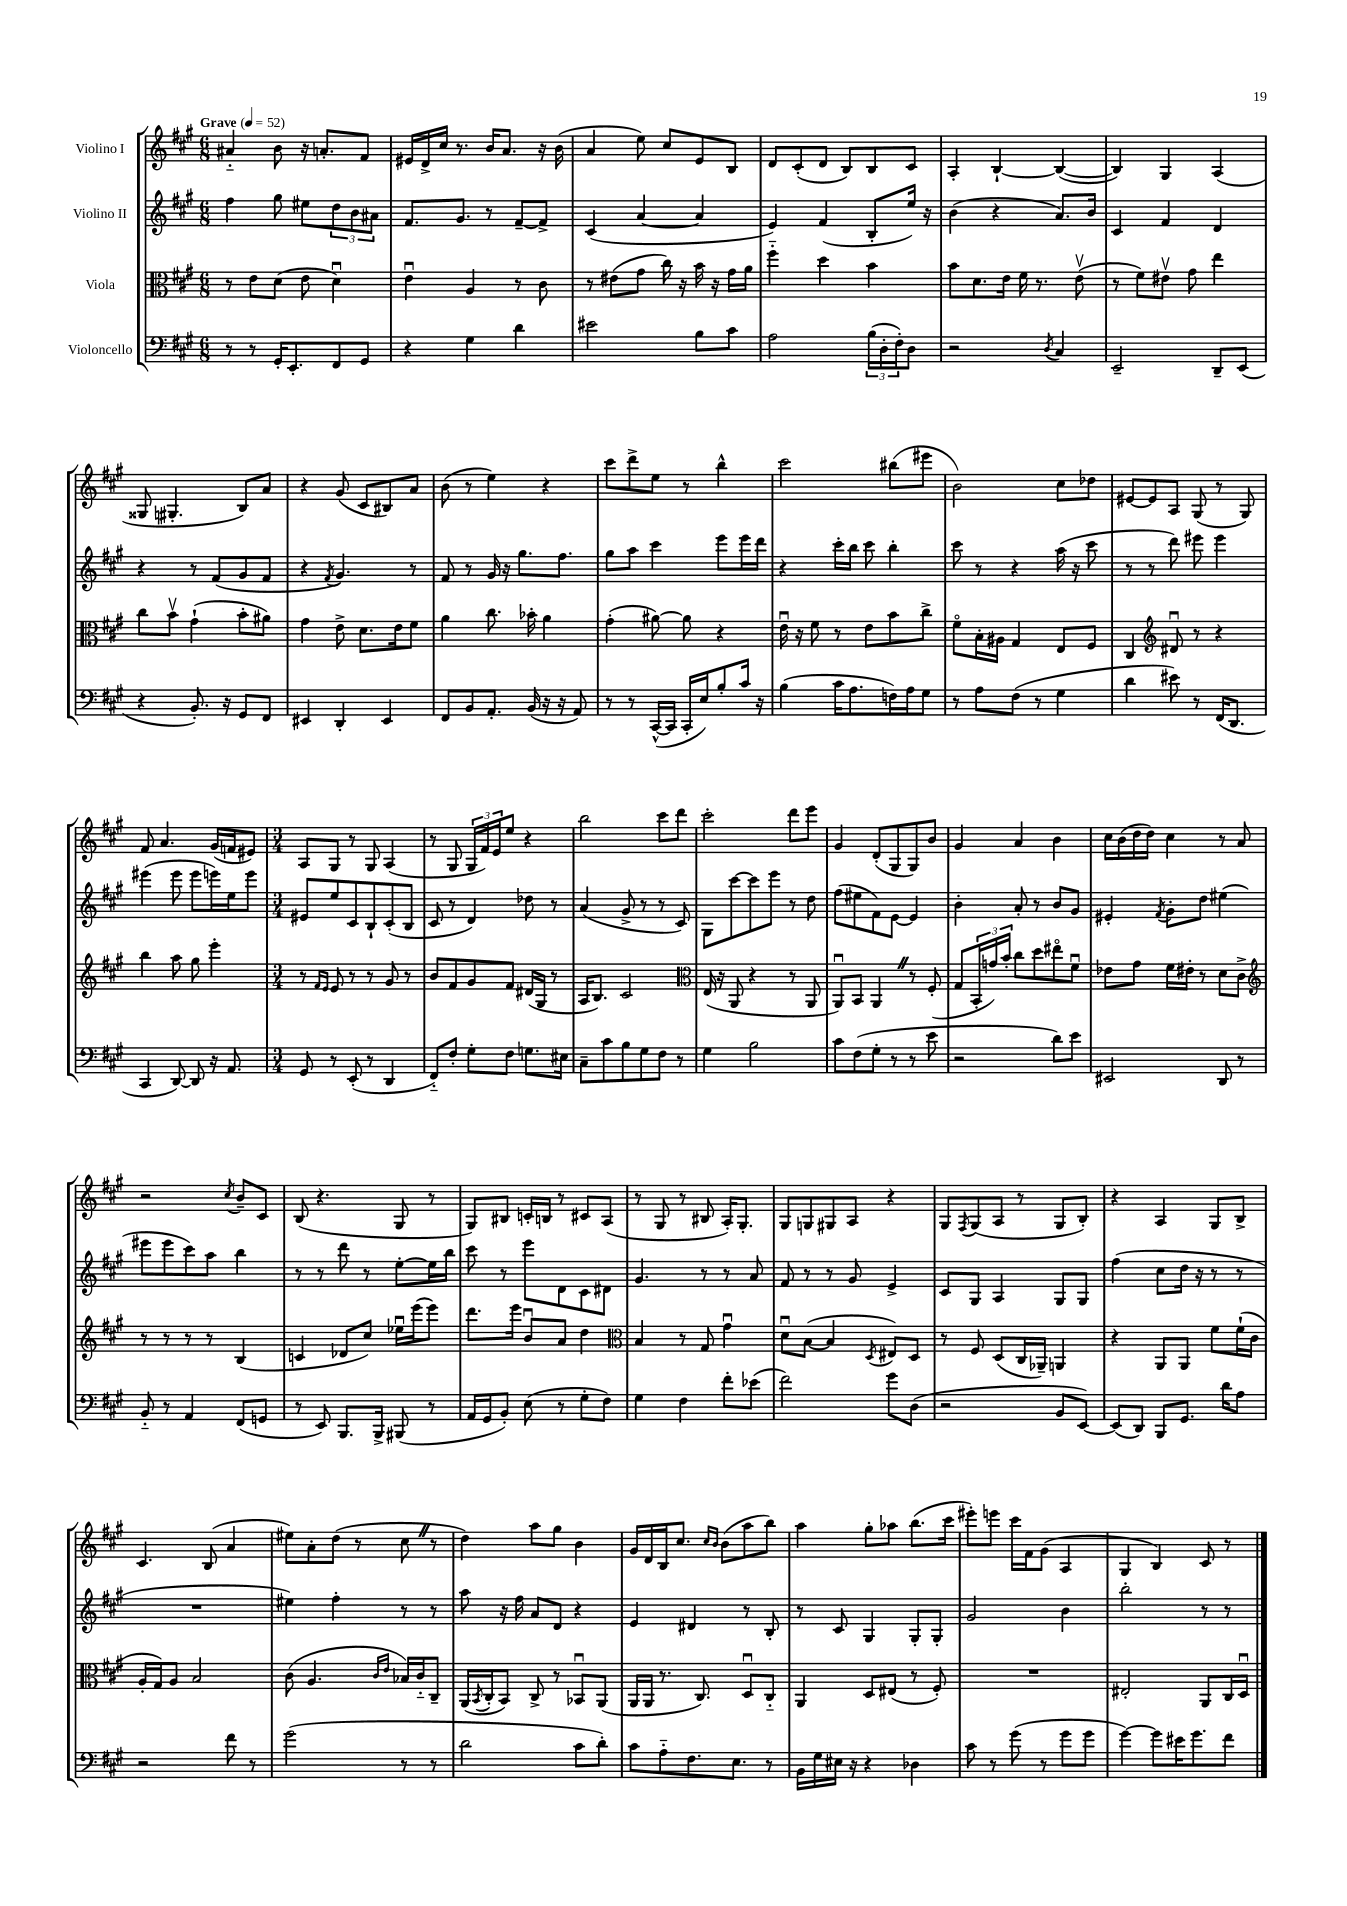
<<
\new StaffGroup <<
\new Staff = "s0" \with { instrumentName = "Violino I" } {
    \clef treble \key a \major \numericTimeSignature \time 6/8 \tempo "Grave" 4 = 52
    ais'4-_ b'8 r16 a'8.-. fis'8 |
    eis'16 d'16-> cis''16 r8. b'16 a'8. r16 b'16( |
    a'4 e''8) cis''8 e'8 b8 |
    d'8 cis'8-.( d'8 b8) b8 cis'8 |
    a4-. b4~-! b4~( |
    b4) gis4 a4( |
    gisis8 gis4.-. b8) a'8 |
    r4 gis'8( cis'8 bis8) a'8 |
    b'8( r8 e''4) r4 |
    cis'''8 d'''8-> e''8 r8 b''4-^ |
    cis'''2 bis''8( eis'''8 |
    b'2) cis''8 des''8 |
    eis'8~ eis'8 a8 gis8( r8 gis8) |
    fis'8 a'4. gis'16( f'16 eis'8) |
    \numericTimeSignature \time 3/4 a8 gis8 r8 gis8 a4( |
    r8 gis8 \tuplet 3/2 { gis16 fis'16) e'16 } e''8 r4 |
    b''2 cis'''8 d'''8 |
    cis'''2-. d'''8 e'''8 |
    gis'4 d'8-.( gis8 gis8) b'8 |
    gis'4 a'4 b'4 |
    cis''16 b'16( d''16 d''16) cis''4 r8 a'8 |
    r2 \acciaccatura { cis''8 } b'8-- cis'8 |
    b8( r4. gis8 r8 |
    gis8) bis8 c'16-. b16 r8 cis'8 a8( |
    r8 gis8 r8 bis8 a16-.) gis8.-. |
    gis8 g8 gis8 a8 r4 |
    gis8 \acciaccatura { fis8 } gis8( a8 r8 gis8 b8-.) |
    r4 a4 gis8 b8-> |
    cis'4. b8( a'4 |
    eis''8) a'8-. d''8( r8 cis''8 \once \override BreathingSign.text = \markup { \musicglyph "scripts.caesura.straight" } \breathe r8 |
    d''4) a''8 gis''8 b'4 |
    gis'16 d'16 b16 cis''8. \grace { cis''16 b'16 } b'8( a''8 b''8) |
    a''4 gis''8-. aes''8 b''8.( cis'''16 |
    eis'''8-.) e'''8 cis'''16 fis'16 gis'8( a4 |
    gis4 b4) cis'8 r8 \bar "|." |
}
\new Staff = "s1" \with { instrumentName = "Violino II" } {
    \clef treble \key a \major \numericTimeSignature \time 6/8
    fis''4 gis''8 eis''8 \tuplet 3/2 { d''8 b'8 ais'8 } |
    fis'8. gis'8. r8 fis'8~-- fis'8-> |
    cis'4( a'4~ a'4 |
    e'4) fis'4( b8-. e''16) r16 |
    b'4( r4 a'8.) b'16 |
    cis'4 fis'4 d'4 |
    r4 r8 fis'8( gis'8 fis'8 |
    r4 \acciaccatura { fis'8 } gis'4.) r8 |
    fis'8 r8 gis'16 r16 gis''8. fis''8. |
    gis''8 a''8 cis'''4 e'''8 e'''16 d'''16 |
    r4 cis'''16-. b''16 cis'''8 b''4-. |
    cis'''8 r8 r4 a''16( r16 cis'''8 |
    r8 r8 d'''8) eis'''8 eis'''4 |
    eis'''4( eis'''8 eis'''8 e'''16) e''16 e'''8 |
    \numericTimeSignature \time 3/4 eis'8 e''8 cis'8 b8-! cis'8-.( b8 |
    cis'8 r8 d'4) des''8 r8 |
    a'4( gis'8-> r8 r8 cis'8) |
    gis8 cis'''8~ cis'''8 e'''8 r8 d''8 |
    fis''8( eis''8 fis'8) e'8~ e'4 |
    b'4-. a'8-. r8 b'8 gis'8 |
    eis'4-. \acciaccatura { fis'8 } gis'8-. d''8 eis''4( |
    eis'''8 eis'''8 cis'''8) a''8 b''4 |
    r8 r8 d'''8 r8 e''8~-. e''16 b''16 |
    cis'''8 r8 e'''8 d'8 cis'8 dis'8 |
    gis'4. r8 r8 a'8 |
    fis'8 r8 r8 gis'8 e'4-> |
    cis'8 gis8 a4 gis8 gis8 |
    fis''4( cis''8 d''16 r16 r8 r8 |
    R2. |
    eis''4) fis''4-. r8 r8 |
    a''8 r16 fis''16 a'8 d'8 r4 |
    e'4 dis'4 r8 b8-. |
    r8 cis'8 gis4 gis8-. gis8-. |
    gis'2 b'4 |
    b''2-. r8 r8 \bar "|." |
}
\new Staff = "s2" \with { instrumentName = "Viola" } {
    \clef alto \key a \major \numericTimeSignature \time 6/8
    r8 e'8 d'8( e'8 d'4\downbow) |
    e'4\downbow a4 r8 cis'8 |
    r8 eis'8( gis'8 cis''16) r16 b'16 r16 gis'16 a'16 |
    fis''4-_ d''4 b'4 |
    b'8 d'8. e'16 fis'16 r8. e'8\upbow( |
    r8 fis'8) eis'8\upbow gis'8 e''4 |
    cis''8 b'8\upbow gis'4-!( b'8-. ais'8) |
    gis'4 e'8-> d'8. e'16 fis'8 |
    a'4 cis''8. bes'16-. a'4 |
    gis'4-.( ais'8~) ais'8 r4 |
    e'16\downbow r16 fis'8 r8 e'8 b'8 cis''8-> |
    fis'8\flageolet b16-. ais16 gis4 e8 fis8 |
    cis4 \clef treble dis'8\downbow r8 r4 |
    b''4 a''8 gis''8 e'''4-. |
    \numericTimeSignature \time 3/4 r8 \grace { fis'16 e'16 } e'8 r8 r8 gis'8 r8 |
    b'8 fis'8 gis'8 fis'8 dis'16( gis16 r8 |
    a16 b8.) cis'2 |
    \clef alto e16( r16 a,8 r4 r8 a,8 |
    a,8\downbow) b,8 a,4 \once \override BreathingSign.text = \markup { \musicglyph "scripts.caesura.straight" } \breathe r8 fis8-.( |
    gis8 \tuplet 3/2 { b,16-. g'16) b'16-. } cis''8 d''8 eis''8\flageolet fis'8\downbow |
    ees'8 gis'8 fis'16 eis'16-. r8 d'8 cis'8-> |
    \clef treble r8 r8 r8 r8 b4( |
    c'4 des'8 cis''8) ees''16\downbow e'''16( e'''8) |
    d'''8. e'''16 b'8\downbow a'8 d''4 |
    \clef alto b4 r8 gis8 gis'4\downbow |
    d'8\downbow b8~( b4 \acciaccatura { d8 } eis8) d8 |
    r8 fis8 d8( cis16 aes,16--) a,4 |
    r4 a,8 a,8 fis'8 fis'16-!( cis'16 |
    a16-. gis16) a8 b2 |
    cis'8( a4. \grace { cis'16 e'16 } bes16) cis'16-_ cis8-- |
    a,16( \acciaccatura { b,8 } cis16-. b,8) cis8-> r8 bes,8\downbow a,8( |
    a,16 a,16 r8. cis8.) d8\downbow cis8-_ |
    a,4 d8 eis8( r8 fis8-.) |
    R2. |
    eis2-. a,8 cis16 d16\downbow \bar "|." |
}
\new Staff = "s3" \with { instrumentName = "Violoncello" } {
    \clef bass \key a \major \numericTimeSignature \time 6/8
    r8 r8 gis,16-. e,8.-. fis,8 gis,8 |
    r4 gis4 d'4 |
    eis'2 b8 cis'8 |
    a2 \tuplet 3/2 { b16( d16-. fis16-.) } d8 |
    r2 \acciaccatura { d8 } cis4 |
    e,2-- d,8-- e,8( |
    r4 b,8.-.) r16 gis,8 fis,8 |
    eis,4 d,4-. eis,4 |
    fis,8 b,8 a,8.-. b,16( r16 r16 a,8) |
    r8 r8 cis,16~-^( cis,16 cis,16-. e16) b8-. cis'16 r16 |
    b4( cis'16 a8. f16) a16 gis8 |
    r8 a8 fis8( r8 gis4 |
    d'4 eis'8) r8 fis,16( d,8. |
    cis,4 d,8~) d,8 r16 a,8. |
    \numericTimeSignature \time 3/4 gis,8 r8 e,8-.( r8 d,4 |
    fis,8-_) fis8-. gis8-. fis8 g8. eis16 |
    cis8-- cis'8 b8 gis8 fis8 r8 |
    gis4 b2 |
    cis'8 fis8( gis8-. r8 r8 e'8 |
    r2 d'8) e'8 |
    eis,2 d,8 r8 |
    b,8-_ r8 a,4 fis,8( g,8 |
    r8 e,8) b,,8. b,,16-> bis,,8( r8 |
    a,16 gis,16 b,8-.) e8( r8 gis8-. fis8) |
    gis4 fis4 fis'8-. ees'8( |
    fis'2) gis'8 d8( |
    r2 b,8 e,8~) |
    e,8( d,8) b,,8 gis,8. d'16 a8 |
    r2 fis'8 r8 |
    gis'2( r8 r8 |
    d'2 cis'8 d'8-.) |
    cis'8 a8-_ fis8. e8. r8 |
    b,16 gis16 eis16 r16 r4 des4 |
    cis'8 r8 gis'8( r8 gis'8 gis'8 |
    gis'4~) gis'8 eis'16 gis'8. fis'8 \bar "|." |
}
>>
>>
\layout { \context { \Score \remove "Bar_number_engraver" } }
